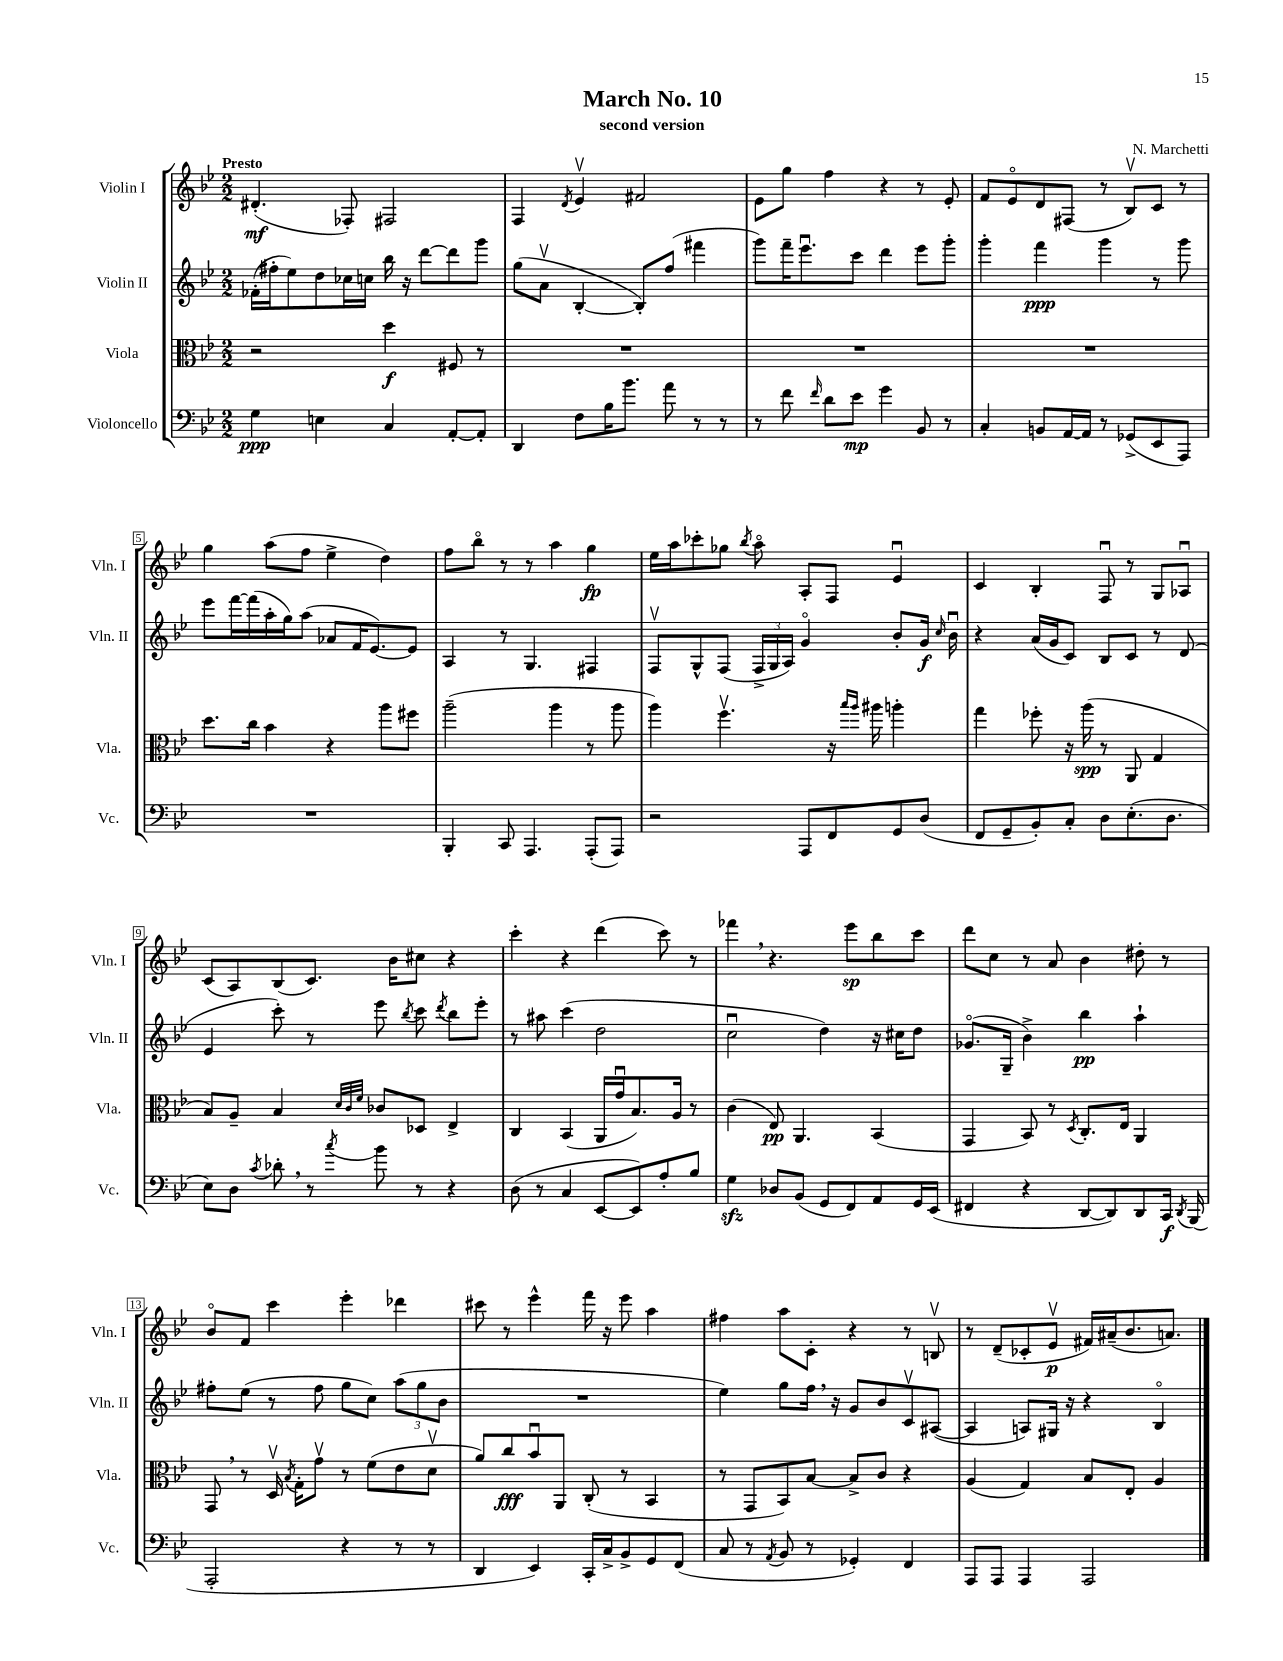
\header { title = "March No. 10" composer = "N. Marchetti" subtitle = "second version" }
<<
\new StaffGroup <<
\new Staff = "s0" \with { instrumentName = "Violin I" shortInstrumentName = "Vln. I" } {
    \clef treble \key bes \major \numericTimeSignature \time 2/2 \tempo "Presto"
    \autoBeamOff dis'4.-.\mf( fes8-.) fis2 |
    f4 \acciaccatura { d'8 } ees'4\upbow fis'2 |
    ees'8[ g''8] f''4 r4 r8 ees'8-. |
    f'8[ ees'8\flageolet d'8 fis8]( r8 bes8[\upbow) c'8] r8 |
    g''4 a''8[( f''8] ees''4-> d''4) |
    f''8[ bes''8]\flageolet r8 r8 a''4 g''4\fp |
    ees''16[ a''16 ces'''8-. ges''8] \acciaccatura { bes''8 } a''8\flageolet a8[-. f8] ees'4\downbow |
    c'4 bes4-. f8\downbow r8 g8[ aes8]\downbow |
    c'8[( a8) bes8( c'8.]) bes'16[ cis''8] r4 |
    c'''4-. r4 d'''4( c'''8) r8 |
    fes'''4 \breathe r4. ees'''8[\sp bes''8 c'''8] |
    d'''8[ c''8] r8 a'8 bes'4 dis''8-. r8 |
    bes'8[\flageolet f'8] c'''4 ees'''4-. des'''4 |
    cis'''8 r8 ees'''4-^ f'''16 r16 ees'''8 a''4 |
    fis''4 a''8[ c'8]-. r4 r8 b8\upbow |
    r8 d'8[--( ces'8-. ees'8]\upbow\p fis'16[) ais'16--( bes'8. a'8.]) \bar "|." |
}
\new Staff = "s1" \with { instrumentName = "Violin II" shortInstrumentName = "Vln. II" } {
    \clef treble \key bes \major \numericTimeSignature \time 2/2
    \autoBeamOff fes'16[-.( fis''16-. ees''8) d''8 ces''16 c''16] bes''16 r16 d'''8[~ d'''8 g'''8] |
    g''8[( a'8]\upbow bes4~-. bes8[-.) f''8]( fis'''4 |
    g'''8[) f'''16-- ees'''8.\downbow c'''8] d'''4 ees'''8[ g'''8]-. |
    g'''4-. f'''4\ppp g'''4 r8 g'''8 |
    ees'''8[ f'''16~ f'''16( a''16-. g''16) a''8]( aes'8[ f'16 ees'8.~) ees'8] |
    a4 r8 g4. fis4 |
    f8[\upbow g8-^ f8]( \tuplet 3/2 { f16[-> g16 a16]) } g'4\flageolet bes'8[-. g'16]\f \grace { c''16 } bes'16\downbow |
    r4 a'16[( g'16 c'8]) bes8[ c'8] r8 d'8( |
    ees'4 c'''8-.) r8 ees'''8 \acciaccatura { bes''8 } c'''8 \acciaccatura { d'''8 } bes''8[ ees'''8]-. |
    r8 ais''8 c'''4( d''2 |
    c''2\downbow d''4) r16 cis''16[ d''8] |
    ges'8.[\flageolet( g16]-- bes'4->) bes''4\pp a''4-! |
    fis''8[-. ees''8]( r8 fis''8 g''8[ c''8]) \tuplet 3/2 { a''8[( g''8 bes'8] } |
    R1 |
    ees''4) g''8[ f''16] \breathe r16 g'8[ bes'8 c'8\upbow ais8]~( |
    ais4 a8[) gis16] r16 r4 bes4\flageolet \bar "|." |
}
\new Staff = "s2" \with { instrumentName = "Viola" shortInstrumentName = "Vla." } {
    \clef alto \key bes \major \numericTimeSignature \time 2/2
    \autoBeamOff r2 d''4\f fis8 r8 |
    R1 |
    R1 |
    R1 |
    d''8.[ c''16] bes'4 r4 a''8[ fis''8] |
    a''2--( a''4 r8 a''8 |
    a''4) f''4.\upbow r16 \grace { bes''16[ a''16] } ais''16 a''4-. |
    g''4 fes''8-. r16 a''16\spp( r8 a,8 g4 |
    bes8[) a8]-- bes4 \grace { d'32[ c'32 f'32] } ces'8[ des8] ees4-> |
    c4 bes,4( a,16[ g'16\downbow bes8.) a16] r8 |
    c'4( ees8\pp) a,4. bes,4( |
    g,4 bes,8) r8 \acciaccatura { d8 } c8.[-. ees16] a,4 |
    g,8 \breathe r8 d16\upbow \acciaccatura { bes8 } g16[-. g'8]\upbow r8 f'8[( ees'8 d'8]\upbow |
    a'8[) c''8\fff bes'8\downbow a,8] c8-.( r8 bes,4 |
    r8 g,8[ bes,8) bes8]~ bes8[-> c'8] r4 |
    a4( g4) bes8[ ees8]-. a4 \bar "|." |
}
\new Staff = "s3" \with { instrumentName = "Violoncello" shortInstrumentName = "Vc." } {
    \clef bass \key bes \major \numericTimeSignature \time 2/2
    \autoBeamOff g4\ppp e4 c4 a,8[~-. a,8]-. |
    d,4 f8[ bes16 bes'8.] a'8 r8 r8 |
    r8 f'8 \grace { f'16 } d'8[ ees'8]\mp g'4 bes,8 r8 |
    c4-. b,8[ a,16~ a,16] r8 ges,8[->( ees,8 a,,8]) |
    R1 |
    bes,,4-. c,8 a,,4. a,,8[-.( a,,8]) |
    r2 a,,8[ f,8 g,8 d8]( |
    f,8[ g,8-- bes,8-.) c8]-. d8[ ees8.-.( d8.] |
    ees8[) d8] \acciaccatura { c'8 } des'8-. \breathe r8 \acciaccatura { c''8 } bes'8 r8 r4 |
    d8( r8 c4 ees,8[~ ees,8) a8-. bes8] |
    g4\sfz des8[ bes,8]( g,8[ f,8) a,8 g,16 ees,16]( |
    fis,4 r4 d,8[~ d,8) d,8 c,16]\f \acciaccatura { d,8 } bes,,16( |
    a,,2-. r4 r8 r8 |
    d,4 ees,4) c,16[-. c16-> bes,8-> g,8 f,8]( |
    c8 r8 \acciaccatura { a,8 } bes,8 r8 ges,4-.) f,4 |
    a,,8[ a,,8] a,,4 a,,2 \bar "|." |
}
>>
>>
\layout { \context { \Score \override BarNumber.stencil = #(make-stencil-boxer 0.1 0.3 ly:text-interface::print) } }
